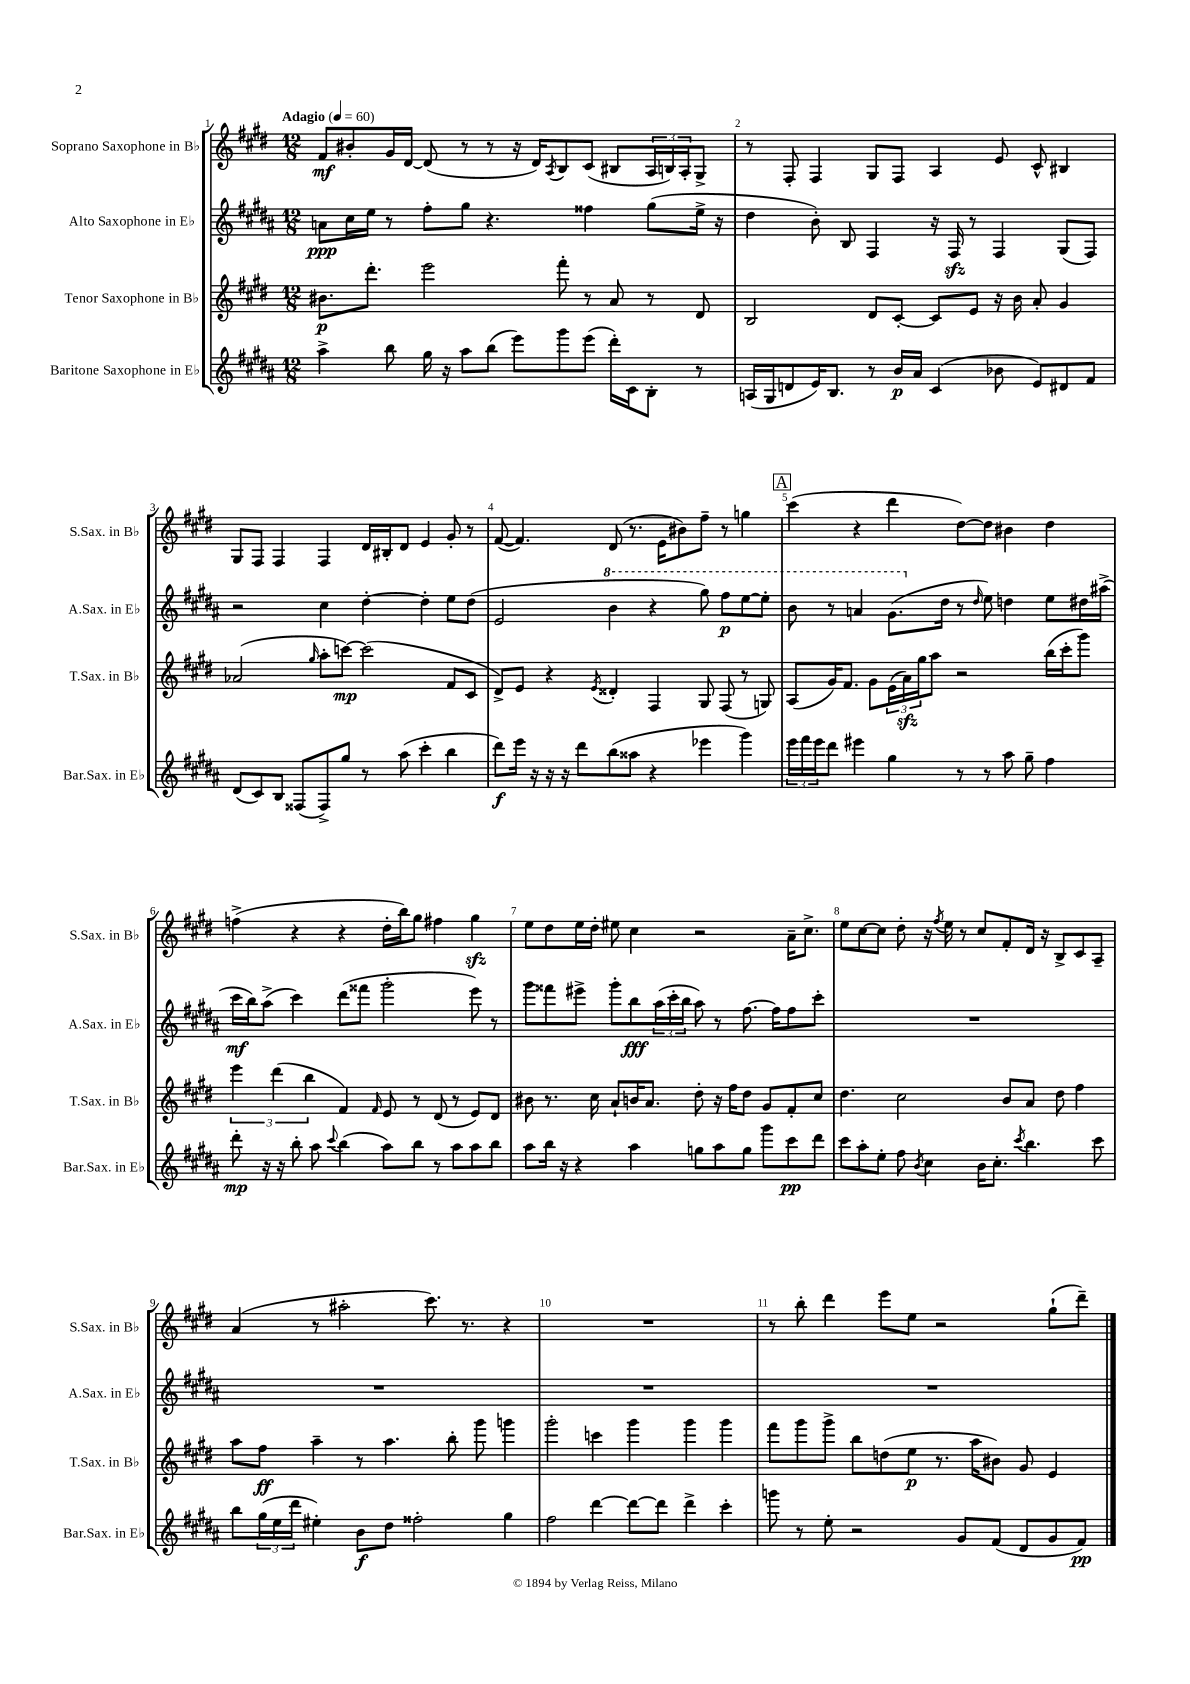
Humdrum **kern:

**kern	**kern	**kern	**kern
*staff4	*staff3	*staff2	*staff1
*clefG2	*clefG2	*clefG2	*clefG2
*k[f#c#g#d#a#]	*k[f#c#g#d#]	*k[f#c#g#d#a#]	*k[f#c#g#d#]
*M12/8	*M12/8	*M12/8	*M12/8
*MM60	*MM60	*MM60	*MM60
4aa#^	8.b#	8a	8f#
.	.	16cc#	8b#'
.	8.ddd#'	16ee	.
8bb	.	8r	16g#
.	.	.	[16d#
16gg#	2eee	8ff#'	(8d#]
16r	.	.	.
8aa#	.	8gg#	8r
(8bb	.	4.r	8r
8eee)	.	.	16r
.	.	.	16d#)
.	.	.	8qA
8ggg#	8fff#'	.	8B
(8eee	8r	4ff##	(8c#
16ddd#')	8a	.	8B#
16c#	.	.	.
8B'	8r	(8gg#	24A
.	.	.	24B)
.	.	.	24A'
8r	8d#	16ee^	8G#^
.	.	16r	.
=	=	=	=
(16A	2B	4dd#	8r
16G#	.	.	.
8d	.	.	8F#'
16e)	.	8b')	4F#
8.B	.	.	.
.	.	8B	.
8r	8d#	4F#	8G#
16b	[8c#'	.	8F#
16a#	.	.	.
(4c#	8c#]	16r	4A
.	.	16F#	.
.	8e	8r	.
8b-	16r	4F#	8e
.	16b	.	.
8e)	8a'	.	8c#^^
8d#	4g#	(8G#	4B#
8f#	.	8F#)	.
=	=	=	=
(8d#	(2a-	2r	8G#
8c#)	.	.	8F#
8B	.	.	4F#
(8F##	.	.	.
.	16qqgg#	.	.
8F##^)	8aa'	4cc#	4F#
8gg#	[8ccc)	.	.
8r	(2ccc]	[4dd#'	16d#
.	.	.	16B#'
(8aa#	.	.	8d#
4ccc#'	.	4dd#']	4e
4bb	8f#	8ee	8g#'
.	8c#	(8dd#	8r
=	=	=	=
8ddd#)	8d#^)	2e	([8f#
16eee	8e	.	4.f#])
16r	.	.	.
16r	4r	.	.
16r	.	.	.
8ddd#	.	.	.
.	8qe	.	.
(8bb	4d##'	4bb	(8d#
8aa##	.	.	8.r
4r	4F#	4r	.
.	.	.	16e
.	.	.	8b#)
4eee-	8G#	8ggg#)	8ff#~
.	(8F#	8fff#	8r
4ggg#)	8r	[8eee	4gg
.	8G)	8eee']	.
=	=	=	=
24eee	(8A	8bb	(4ccc#
24fff#	.	.	.
24eee	.	.	.
8ddd#	16g#)	8r	.
.	8.f#	.	.
4eee#	.	4aa	4r
.	8g#	.	.
4gg#	(24e	(8.gg#	4ddd#
.	24a)	.	.
.	24gg#	.	.
.	8aa	.	.
.	.	16dd#	.
8r	2r	8r	[8dd#)
.	.	16qqdd#	.
8r	.	8ee)	8dd#]
8aa#	.	4dd	4b#
8gg#~	.	.	.
4ff#	(16bb	8ee	4dd#
.	16ccc#'	.	.
.	8ggg#)	16dd#	.
.	.	(16aa#^	.
=	=	=	=
8ddd#'	6eee	16ccc#	(4ff^
.	.	16bb)	.
16r	.	(8aa#^	.
.	(6ddd#	.	.
16r	.	.	.
8bb'	.	4ccc#)	4r
.	6bb	.	.
8aa#	.	.	.
8qqccc#	.	.	.
(4bb	4f#)	(8ddd#	4r
.	.	8fff##	.
.	16qqf#	.	.
8aa#)	8e	2ggg#'	16dd#'
.	.	.	16bb)
8bb	8r	.	8gg#
8r	(8d#	.	4ff#
8aa#	8r	.	.
8aa#	8e)	8eee)	4gg#
8bb	8d#	8r	.
=	=	=	=
8aa#	8b#	8ggg#	8ee
16bb	8.r	8fff##	8dd#
16r	.	.	.
4r	.	8eee#^	16ee
.	16cc#	.	16dd#'
.	8a`	8ggg#'	8ee#
4aa#	16b	8bb	4cc#
.	8.a	.	.
.	.	(24aa#	.
.	.	24ccc#'	.
.	.	24bb	.
8gg	8dd#'	8aa#)	2r
8aa#	16r	8r	.
.	16ff#	.	.
8gg	8dd#	[8.ff#	.
8ggg#	8g#	.	.
.	.	16ff#]	.
8ccc#	8f#'	8ff#	16a~
.	.	.	8.cc#^
8ddd#	8cc#	8ccc#'	.
=	=	=	=
8ccc#	4.dd#	1.r	8ee
8aa#'	.	.	[8cc#
8ee'	.	.	8cc#]
8ff#	2cc#	.	8dd#'
8qb	.	.	.
4cc#	.	.	16r
.	.	.	8qff#
.	.	.	16ee
.	.	.	8r
16b	.	.	8cc#
8.cc#'	.	.	.
.	8b	.	8f#'
8qccc#	.	.	.
4.bb	8a	.	16d#
.	.	.	16r
.	8dd#	.	8B^
.	4ff#	.	8c#
8ccc#	.	.	8A~
=	=	=	=
8bb	8aa	1.r	(4a
(24gg#	8ff#	.	.
24ee	.	.	.
24ddd#	.	.	.
4ee#')	4aa~	.	8r
.	.	.	2aa#'
8b	8r	.	.
8dd#	4.aa	.	.
2ff##'	.	.	.
.	.	.	8.ccc#)
.	8bb'	.	.
.	.	.	8.r
.	8ggg#	.	.
4gg#	4ggg	.	4r
=	=	=	=
2ff#	2ggg#'	1.r	1.r
[4ddd#	4ccc	.	.
8ddd#_	4ggg#	.	.
8ddd#]	.	.	.
4ddd#^	4ggg#	.	.
4ccc#'	4ggg#	.	.
=	=	=	=
8ggg	8fff#	1.r	8r
8r	8ggg#	.	8bb'
8ee'	8ggg#^	.	4ddd#
2r	8bb	.	.
.	(8dd	.	8eee
.	8ee	.	8ee
.	8.r	.	2r
8g#	.	.	.
.	16aa	.	.
(8f#	8b#)	.	.
8d#	8g#	.	.
8g#	4e	.	(8gg#`
8f#)	.	.	8ddd#~)
==	==	==	==
*-	*-	*-	*-
